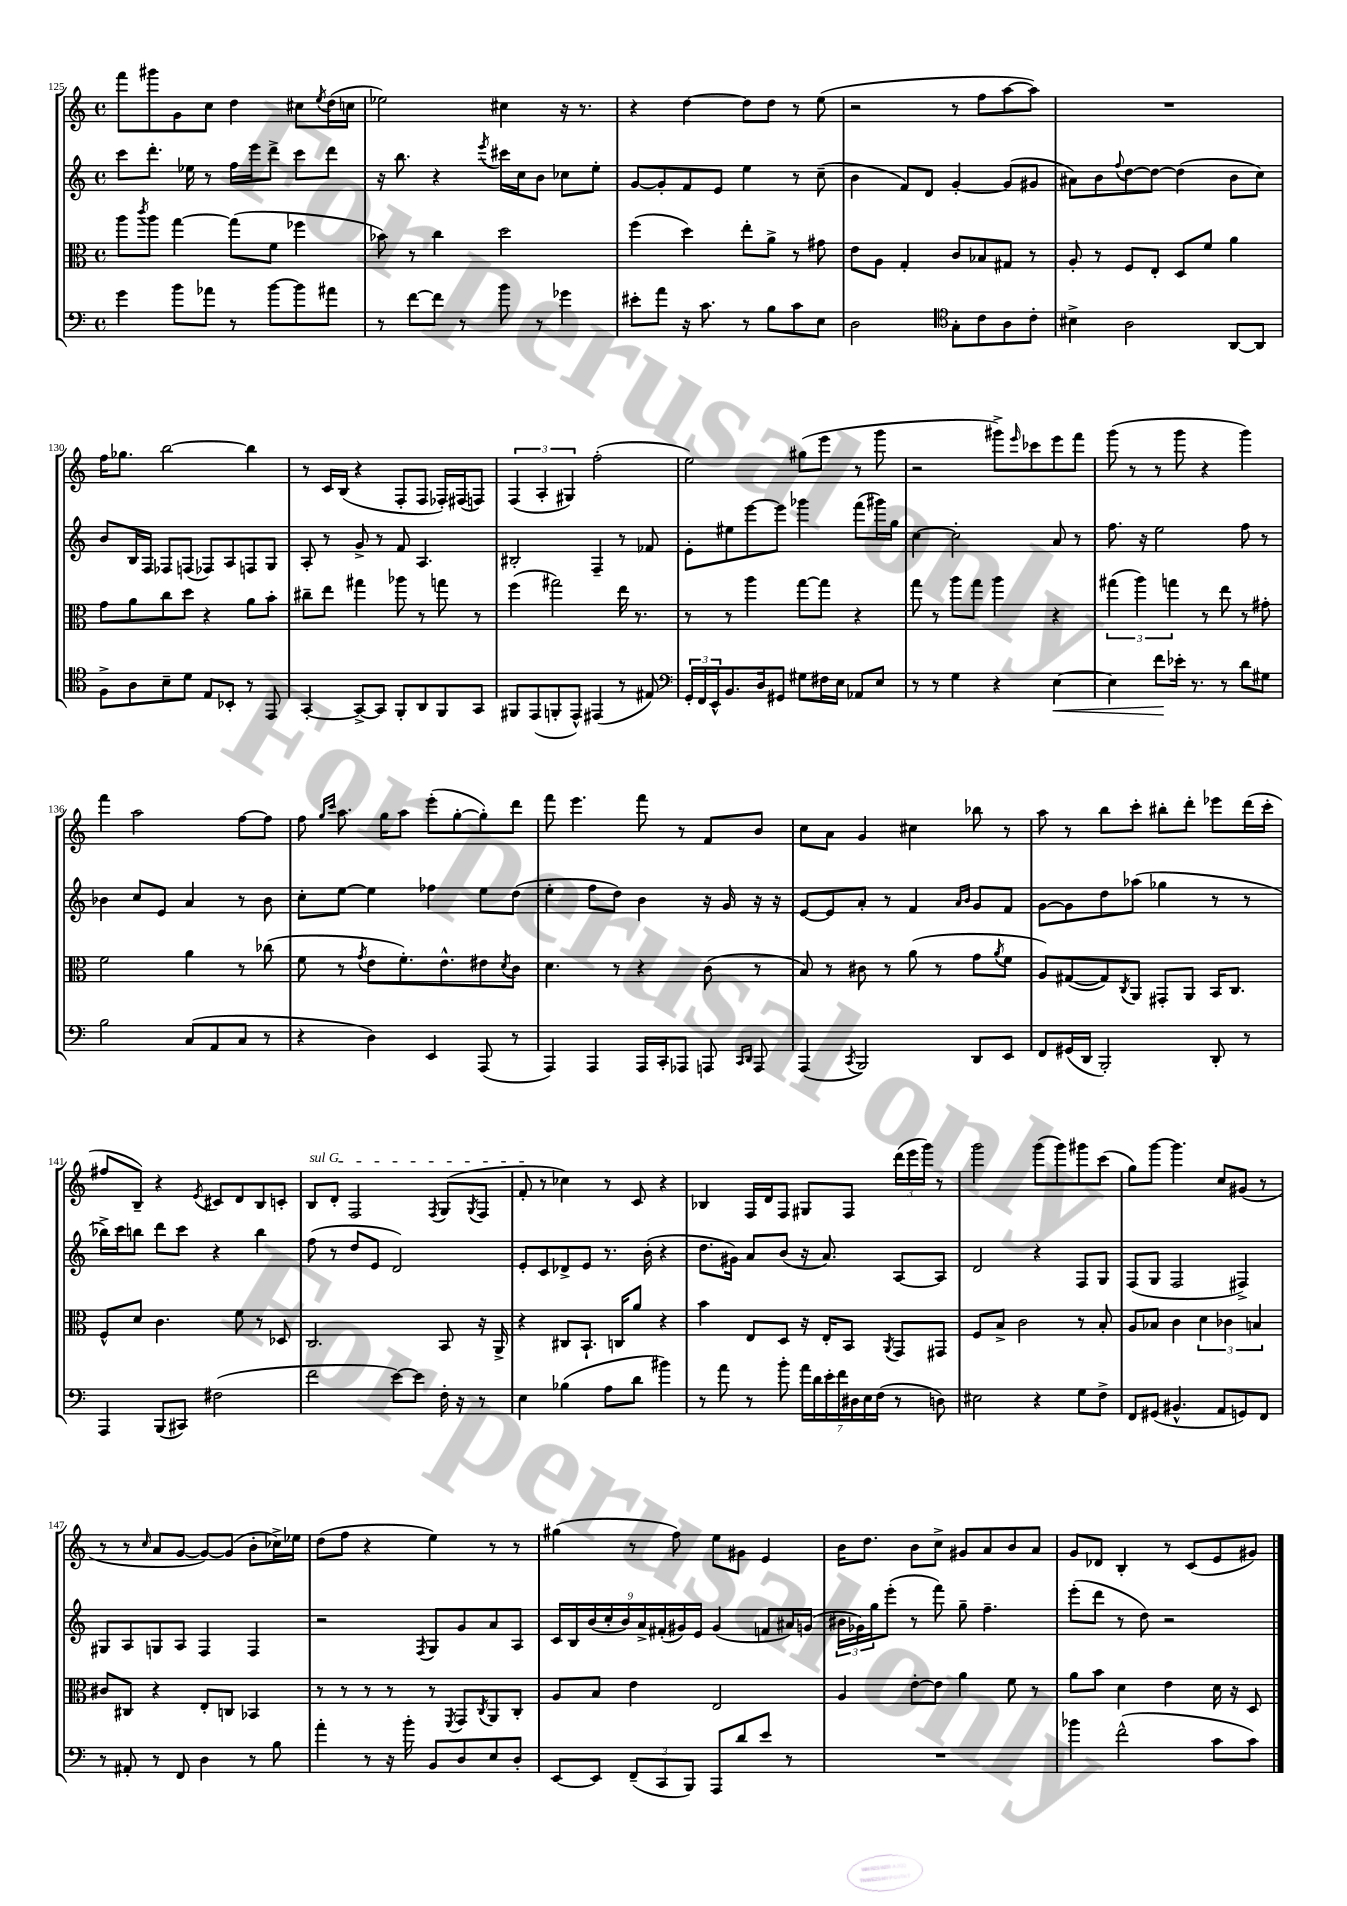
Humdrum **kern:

**kern	**dynam	**kern	**kern	**kern
*part4	*part4	*part3	*part2	*part1
*staff4	*staff4	*staff3	*staff2	*staff1
*clefF4	*	*clefC3	*clefG2	*clefG2
*k[]	*	*k[]	*k[]	*k[]
*M4/4	*	*M4/4	*M4/4	*M4/4
*met(c)	*	*met(c)	*met(c)	*met(c)
=125	=125	=125	=125	=125
4g\	.	8aa\L	8ccc\L	8fff\L
.	.	8qccc/	.	.
.	.	8aa\J	8.ddd'\J	8ggg#X\
8b\L	.	[4gg\	.	8g\
.	.	.	16ee-X\	.
8a-X\J	.	.	8r	8cc\J
8r	.	(8gg\L]	16ff\LL	4dd\
.	.	.	16eee\J	.
[8b\L	.	8f\J	8ddd^\J	.
8b\]	.	4ff-X\	8ccc\L	8cc#X\L
.	.	.	.	8qee/
8a#X\J	.	.	8ddd\J	(16dd\L
.	.	.	.	16ccn\JJ
=126	=126	=126	=126	=126
8r	.	8b-X\)	16r	2ee-X\)
.	.	.	8.bb\	.
[8f\L	.	8r	.	.
8f\J]	.	4cc\	4r	.
8r	.	.	.	.
.	.	.	8qeee/	.
8b\	.	2dd\	16ccc#X\LL	4cc#X\
.	.	.	16cc\J	.
8r	.	.	8b\J	.
4g-X\	.	.	8cc-X\L	16r
.	.	.	.	8.r
.	.	.	8ee'\J	.
=127	=127	=127	=127	=127
8e#X'\L	.	(4ff\	[8g/L	4r
8a\J	.	.	8g'/]	.
16r	.	4dd\)	8f/	[4dd\
8.c\	.	.	.	.
.	.	.	8e/J	.
8r	.	8ee'\L	4ee\	8dd\L]
8B\L	.	8a^\J	.	8dd\J
8c\	.	8r	8r	8r
8E\J	.	8g#X\	(8cc~\	(8ee\
=128	=128	=128	=128	=128
2D\	.	8e\L	4b\	2r
.	.	8A\J	.	.
.	.	4G'/	8f/L)	.
.	.	.	8d/J	.
*clefC4	*	*	*	*
8G'\L	.	8c/L	[4g'/	8r
8c\	.	8B-X/	.	8ff\L
8A\	.	8G#X/J	(8g/L]	[8aa\
8c'\J	.	8r	8g#X/J	8aa\J])
=129	=129	=129	=129	=129
4B#X^\	.	8A'/	8a#X\L)	1r
.	.	8r	8b\	.
.	.	.	8qqff/	.
2A\	.	8F/L	[8dd\	.
.	.	8E'/J	8dd\J_	.
.	.	8D/L	(4dd\]	.
.	.	8f/J	.	.
[8AA/L	.	4a\	8b\L	.
8AA/J]	.	.	8cc\J)	.
!!LO:LB:g=z
=130	=130	=130	=130	=130
8F^\L	.	8g\L	8b/L	16ff\KL
.	.	.	.	8.gg-X\J
8A\	.	8a\	16B/L	.
.	.	.	16F/JJ	.
8B~\	.	8cc\	8F-X/L	[2bb\
8d\J	.	8dd\J	(8Fn/J	.
8E/L	.	4r	8F-X/L)	.
8BB-X'/J	.	.	8A/	.
8r	.	8a\L	8Fn/	4bb\]
8EE/	.	8b'\J	8G/J	.
=131	=131	=131	=131	=131
[4GG'/	.	8cc#X~\L	8A'/	8r
.	.	8ee\J	8r	16c/LL
.	.	.	.	(16B/JJ
8GG^/L_	.	4gg#X\	8g^/	4r
8GG/J]	.	.	8r	.
8FF'/L	.	8aa-X\	8f/	8F'/L
8AA/	.	8r	4.A/	8F/J
8FF/	.	8ggn\	.	16F-X'/LL)
.	.	.	.	(16F#X/J
8GG/J	.	8r	.	8Fn/J)
=132	=132	=132	=132	=132
8FF#X/L	.	(4ff\	2B#X'/	(6F/
(8EE/	.	.	.	.
.	.	.	.	6A'/
8FFn'/	.	2gg#X\)	.	.
.	.	.	.	6G#X/)
8EE^^/J)	.	.	.	.
(4EE#X/	.	.	4F~/	(2ff'\
8r	.	16ee\	8r	.
.	.	8.r	.	.
8E#X/)	.	.	8f-X/	.
=133	=133	=133	=133	=133
*clefF4	*	*	*	*
24GG'/LL	.	8r	8e'\L	2ee\)
24FF/	.	.	.	.
24EE^^/J	.	.	.	.
8.BB/	.	8r	8ee#X\	.
.	.	4aa\	[8eee\	.
16D/k	.	.	.	.
8GG#X/J	.	.	8eee\J]	.
8G#X\L	.	[8gg\L	4ggg-X\	(8gg#X\L
16F#X\L	.	8gg\J]	.	8eee\J
16E\JJ	.	.	.	.
8AA-X/L	.	4r	(8fff\L	8r
8E/J	.	.	16ggg#X\L)	8ggg\
.	.	.	16gg\JJ	.
=134	=134	=134	=134	=134
8r	.	8gg\	[4cc\	2r
8r	.	8r	.	.
4G\	.	8aa\L	2cc'\]	.
.	.	8gg\J	.	.
4r	.	4aa\	.	8ggg#X^\L)
.	.	.	.	16qqeee/
.	.	.	.	8ccc-X\
!	!LO:HP:b	!	!	!
[4E\	<	4r	8a/	8eee\
.	.	.	8r	8fff\J
=135	=135	=135	=135	=135
4E\]	.	(6gg#X\	8.ff\	(8ggg\
.	.	.	.	8r
.	.	6aa\)	.	.
.	.	.	16r	.
8f\L	.	.	2ee\	8r
.	.	6ggn\	.	.
16e-X'\Jk	[	.	.	8ggg\
8.r	.	.	.	.
.	.	8r	.	4r
8r	.	8ee\	.	.
8d\L	.	8r	8ff\	4ggg\)
8G#X\J	.	8g#X'\	8r	.
!!LO:LB:g=z
=136	=136	=136	=136	=136
2B\	.	2f\	4b-X\	4fff\
.	.	.	8cc/L	2aa\
.	.	.	8e/J	.
(8C/L	.	4a\	4a/	.
8AA/	.	.	.	.
8C/J	.	8r	8r	[8ff\L
8r	.	(8cc-X\	8b-\	8ff\J]
=137	=137	=137	=137	=137
4r	.	8f\	8cc'\L	8ff\
.	.	.	.	16qqgg/LL
.	.	.	.	16qqccc/JJ
.	.	8r	[8ee\J	8.aa\
.	.	8qg/	.	.
4D\)	.	8e\L	4ee\]	.
.	.	.	.	16gg\KL
.	.	8.f'\)	.	8aa\J
4EE/	.	.	4ff-X\	(8eee'\L
.	.	8.e^^\	.	.
.	.	.	.	[8gg'\
(8AAA/	.	8e#X\	8ee\L	8gg'\])
.	.	8qd/	.	.
8r	.	8c\J	(8dd\J	8ddd\J
=138	=138	=138	=138	=138
4AAA/)	.	4.d\	4ee'\	8fff\
.	.	.	.	4.eee\
4AAA/	.	.	8ff\L	.
.	.	8r	8dd\J)	.
16AAA/LL	.	4r	4b\	8fff\
16CC'/J	.	.	.	.
8AAA-X/J	.	.	.	8r
8AAAn/	.	(8c\	16r	8f/L
.	.	.	16g/	.
16qqCC/LL	.	.	.	.
16qqDD/JJ	.	.	.	.
8AAA/	.	8r	16r	8b/J
.	.	.	16r	.
=139	=139	=139	=139	=139
(4AAA/	.	8B/)	[8e/L	8cc\L
.	.	8r	8e/]	8a\J
8qCC/	.	.	.	.
2BBB/)	.	8c#X\	8a'/J	4g/
.	.	8r	8r	.
.	.	(8a\	4f/	4cc#X\
.	.	8r	.	.
.	.	.	16qqa/LL	.
.	.	.	16qqb/JJ	.
8DD/L	.	8g\L	8g/L	8bb-X\
.	.	8qa/	.	.
8EE/J	.	8f\J	8f/J	8r
=140	=140	=140	=140	=140
8FF/L	.	8A/L)	[8g\L	8aa\
(16GG#X/L	.	([8G#X/	8g\]	8r
16DD/JJ	.	.	.	.
2BBB'/)	.	8G#/])	8dd\	8bb\L
.	.	8qC/	.	.
.	.	8AA/J	(8aa-X\J	8ccc'\J
.	.	8GG#X'/L	4gg-X\	8bb#X'\L
.	.	8AA/J	.	8ddd'\J
8DD'/	.	16BB/KL	8r	8eee-X\L
.	.	8.C/J	.	.
8r	.	.	8r	(16ddd\L
.	.	.	.	16ccc'\JJ
!!LO:LB:g=z
=141	=141	=141	=141	=141
4AAA/	.	8F^^/L	16bb-X^\LL)	8ff#X/L
.	.	.	16ccc\J	.
.	.	8d/J	8bbn\J	8B~/J)
(8BBB/L	.	4.c\	8ddd\L	4r
8CC#X/J)	.	.	8ccc\J	.
.	.	.	.	8qe/
(2F#X\	.	.	4r	8c#X/L
.	.	8f\	.	8d/
.	.	8r	4bb\	8B/
.	.	8D-X/	.	8cn'/J
=142	=142	=142	=142	=142
!	!	!	!	!LO:TX:a:i:t=sul G
2f\	.	2.C/	(8ff\	8B/L
.	.	.	8r	8d'/J
.	.	.	8dd/L	2F/
.	.	.	8e/J	.
[8e\L)	.	.	2d/)	.
8e\J]	.	.	.	.
.	.	.	.	8qF/
16F'\	.	8BB/	.	(8G/L
16r	.	.	.	.
.	.	.	.	8qG/
8r	.	16r	.	8F/J
.	.	16AA^/	.	.
=143	=143	=143	=143	=143
4E\	.	4r	8e'/L	8f'/
.	.	.	8c/	8r
(4B-X\	.	8C#X/L	8d-X^/	4cc-X\)
.	.	8.BB`/J	8e/J	.
8A\L	.	.	8.r	8r
.	.	16Cn/KL	.	.
8d\J	.	8a/J	.	8c/
.	.	.	(16b'\	.
4b#X\)	.	4r	4r	4r
=144	=144	=144	=144	=144
8r	.	4b\	8.dd\L	4B-X/
8a\	.	.	.	.
.	.	.	16g#X\Jk)	.
8r	.	8E/L	8a/L	16F/LL
.	.	.	.	16d/J
8b'\	.	8D/J	(8b/J	8F/J
28a\LL	.	16r	16r	8G#X/L
28d\	.	.	.	.
.	.	16E'/KL	8.a/)	.
28e'\	.	.	.	.
28f\	.	.	.	.
.	.	8BB/J	.	8F/J
28D#X\	.	.	.	.
28E\	.	.	.	.
(28F\JJ	.	.	.	.
.	.	8qAA/	.	.
8r	.	8GG/L	[8A/L	(24ddd\LL
.	.	.	.	24eee\
.	.	.	.	24ggg\JJ)
8Dn\)	.	8GG#X/J	8A/J]	8r
=145	=145	=145	=145	=145
2E#X\	.	8F/L	2d/	2ggg\
.	.	8B^/J	.	.
.	.	2c\	.	.
4r	.	.	4r	(8ggg\L
.	.	.	.	8ggg\)
8G\L	.	8r	8F/L	8ggg#X\
8F^\J	.	8B'/	8G/J	(8ccc\J
=146	=146	=146	=146	=146
8FF/L	.	8A/L	(8F/L	8gg\L)
(8GG#X/J	.	8B-X/J	8G/J	[8ggg\J
4.BB#X^^/	.	4c\	2F/	4.ggg\]
.	.	6d\	.	.
8AA/L	.	.	.	8cc/L
.	.	6c-X\	.	.
8GGn/)	.	.	4F#X^/)	(8g#X/J
.	.	6Bn/	.	.
8FF/J	.	.	.	8r
!!LO:LB:g=z
=147	=147	=147	=147	=147
8r	.	8c#X/L	8G#X/L	8r
8AA#X'/	.	8C#X/J	8A/	8r
.	.	.	.	16qqcc/
8r	.	4r	8Gn/	8a/L
8FF/	.	.	8A/J	[8g/J
4D\	.	8E'/L	4F/	8g/L_)
.	.	8Cn/J	.	(8g/J]
8r	.	4BB-X/	4F/	8b'\L
8B\	.	.	.	16cc-X^\L)
.	.	.	.	16ee-X\JJ
=148	=148	=148	=148	=148
4a'\	.	8r	2r	(8dd\L
.	.	8r	.	8ff\J
8r	.	8r	.	4r
16r	.	8r	.	.
16b'\	.	.	.	.
.	.	.	8qF/	.
8BB/L	.	8r	8G/L	4ee\)
.	.	8qFF/	.	.
8D/	.	8GG/L	8g/	.
.	.	8qC/	.	.
8E/	.	8AA/	8a/	8r
8D'/J	.	8C'/J	8A/J	8r
=149	=149	=149	=149	=149
[8EE/L	.	8A/L	18c/LL	(4gg#X\
.	.	.	18B/	.
.	.	.	(18b/	.
8EE/J]	.	8B/J	.	.
.	.	.	18cc'/	.
.	.	.	18b/)	.
(12FF~/L	.	4e\	.	8r
.	.	.	18a^/	.
12CC/	.	.	(18f#X'/	.
.	.	.	.	8ff\)
.	.	.	18g#X/)	.
12BBB/J)	.	.	.	.
.	.	.	18e/JJ	.
8AAA/L	.	2E/	(4g#/	8ee\L
8d/	.	.	.	8g#X\J
8e/J	.	.	8fn/L	4e/
8r	.	.	16a#X/L)	.
.	.	.	(16gn/JJ	.
=150	=150	=150	=150	=150
1r	.	4A/	24b#X\LL	16b\KL
.	.	.	24g-X\)	.
.	.	.	.	8.dd\J
.	.	.	24gg\J	.
.	.	.	(8eee'\J	.
.	.	[8e'\L	8r	8b\L
.	.	8e\J]	8fff\)	8cc^\J
.	.	4a\	8gg~\	8g#X/L
.	.	.	4.ff~\	8a/
.	.	8f\	.	8b/
.	.	8r	.	8a/J
=151	=151	=151	=151	=151
4b-X\	.	8a\L	(8eee'\L	8g/L
.	.	8b\J	8ddd\J	8d-X/J
(2f^^\	.	4d\	8r	4B'/
.	.	.	8dd\)	.
.	.	4e\	2r	8r
.	.	.	.	(8c/L
8c\L	.	16d\	.	8e/
.	.	16r	.	.
8c\J)	.	8D/	.	8g#X/J)
==	==	==	==	==
*-	*-	*-	*-	*-
